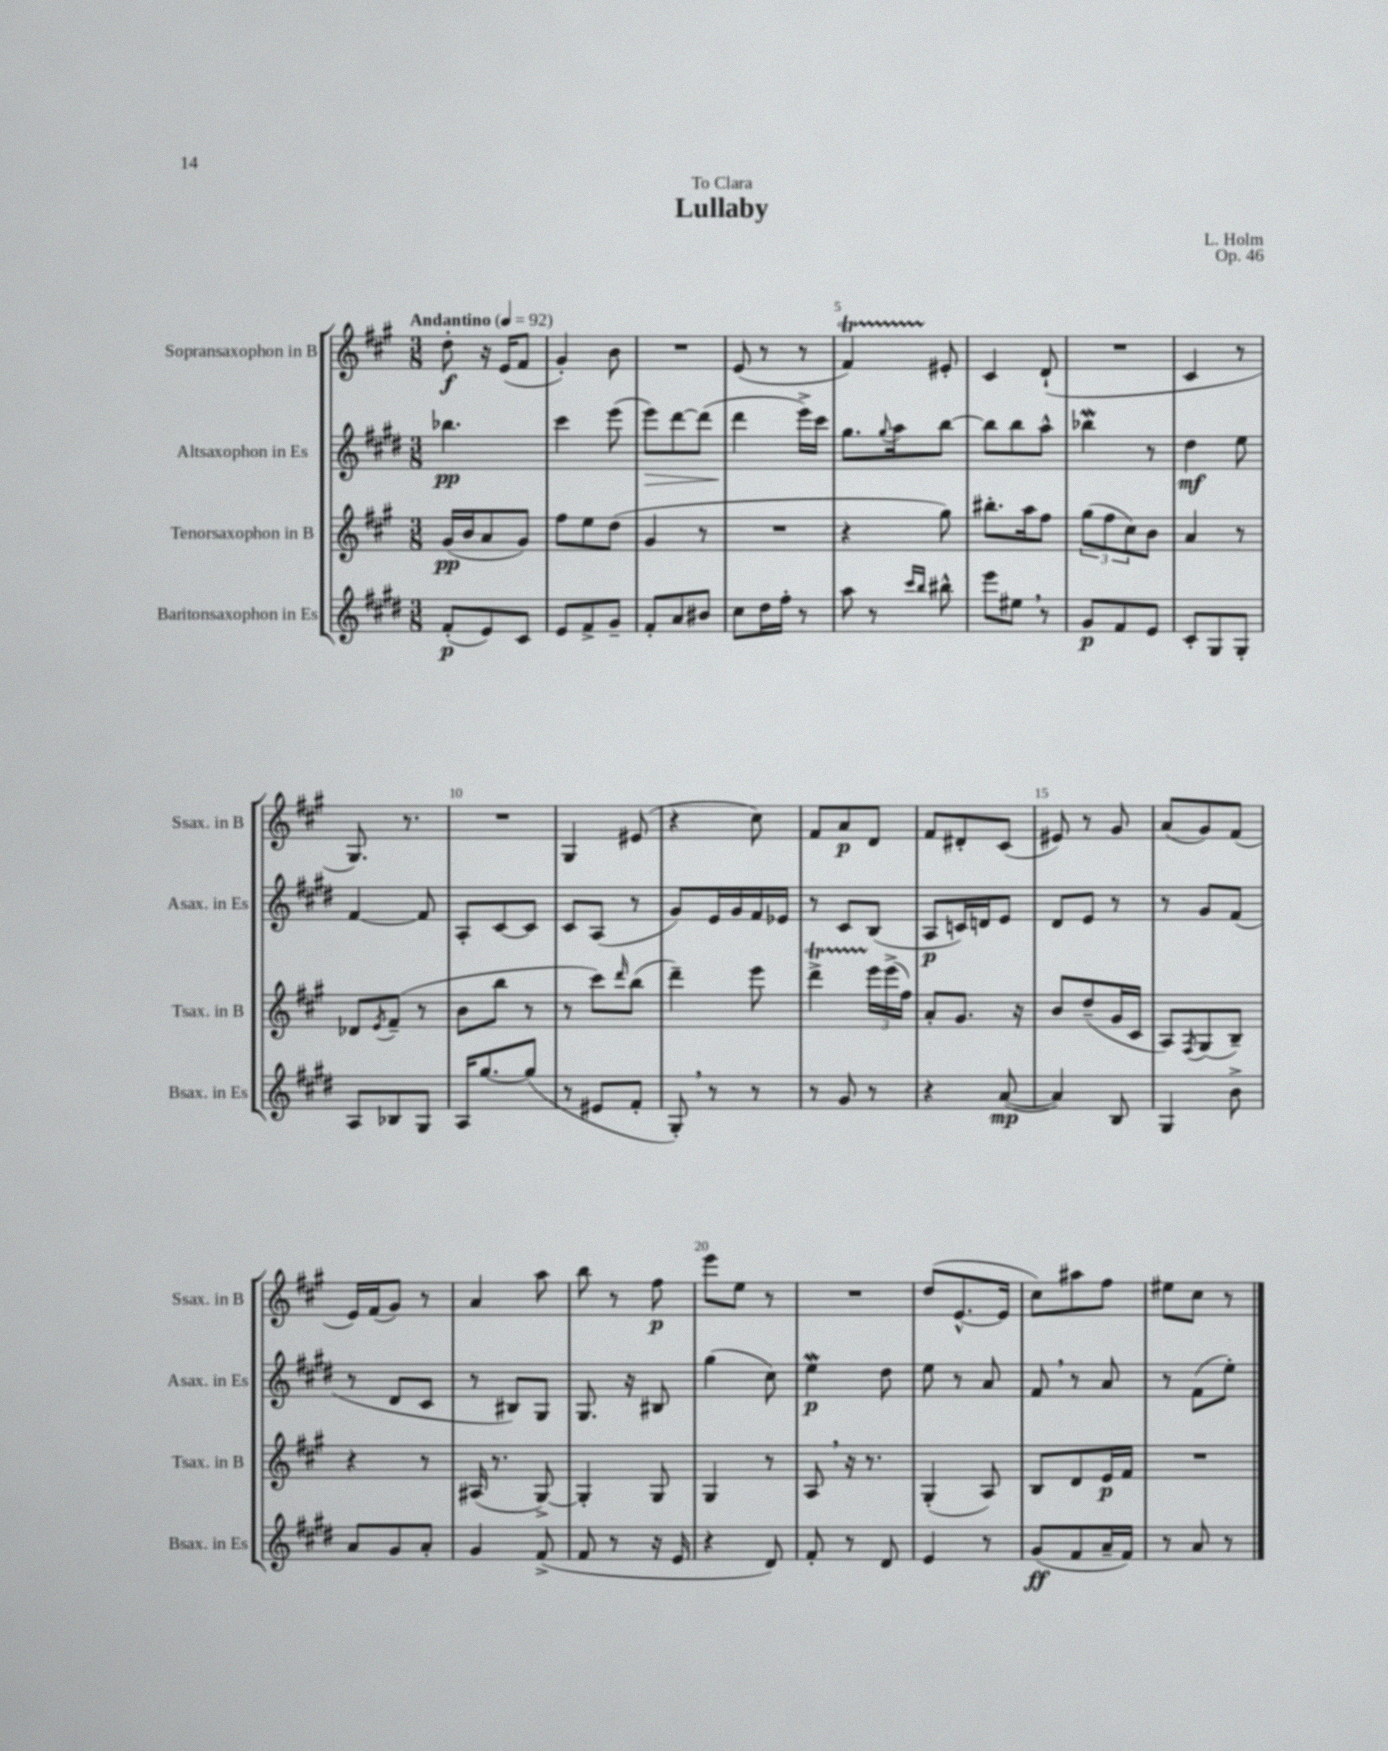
\header { title = "Lullaby" composer = "L. Holm" dedication = "To Clara" opus = "Op. 46" }
<<
\new StaffGroup <<
\new Staff = "s0" \with { instrumentName = "Sopransaxophon in B" shortInstrumentName = "Ssax. in B" } {
    \clef treble \key a \major \numericTimeSignature \time 3/8 \tempo "Andantino" 4 = 92
    d''8-.\f r16 e'16( fis'8 |
    gis'4-.) b'8 |
    R4. |
    e'8( r8 r8 |
    fis'4\startTrillSpan) eis'8-.\stopTrillSpan |
    cis'4 d'8-!( |
    R4. |
    cis'4 r8 |
    gis8.) r8. |
    R4. |
    gis4 eis'8( |
    r4 cis''8) |
    fis'8 a'8\p d'8 |
    fis'8 dis'8-. cis'8( |
    eis'8) r8 gis'8 |
    a'8( gis'8) fis'8( |
    e'16) fis'16( gis'8) r8 |
    a'4 a''8 |
    b''8 r8 fis''8\p |
    e'''8 e''8 r8 |
    R4. |
    d''8( e'8.~-^ e'16 |
    cis''8) ais''8 fis''8 |
    eis''8 cis''8 r8 \bar "|." |
}
\new Staff = "s1" \with { instrumentName = "Altsaxophon in Es" shortInstrumentName = "Asax. in Es" } {
    \clef treble \key e \major \numericTimeSignature \time 3/8
    bes''4.\pp |
    cis'''4 e'''8( |
    e'''8\>) dis'''8~ dis'''8( |
    dis'''4\! e'''16->) cis'''16 |
    gis''8. \appoggiatura { gis''8 } a''16 b''8~ |
    b''8 b''8 a''8-^ |
    bes''4\mordent r8 |
    dis''4\mf e''8 |
    fis'4~ fis'8 |
    a8-. cis'8~ cis'8 |
    cis'8 a8( r8 |
    gis'8) e'16 gis'16 fis'16 ees'16 |
    r8 cis'8 b8( |
    a8\p c'16) d'16 e'8 |
    dis'8 e'8 r8 |
    r8 gis'8 fis'8( |
    r8 dis'8 cis'8 |
    r8 bis8) gis8 |
    gis8. r16 bis8 |
    gis''4( cis''8) |
    e''4\mordent\p dis''8 |
    e''8 r8 a'8 |
    fis'8 \breathe r8 a'8 |
    r8 fis'8( e''8-.) \bar "|." |
}
\new Staff = "s2" \with { instrumentName = "Tenorsaxophon in B" shortInstrumentName = "Tsax. in B" } {
    \clef treble \key a \major \numericTimeSignature \time 3/8
    gis'16\pp( b'16 a'8 gis'8) |
    fis''8 e''8 d''8( |
    gis'4 r8 |
    R4. |
    r4 gis''8) |
    bis''8.-. a''16 fis''8 |
    \tuplet 3/2 { gis''8( fis''8 cis''8) } b'8 |
    a'4 r8 |
    des'8 \acciaccatura { e'8 } fis'8--( r8 |
    b'8 b''8 r8 |
    r8 cis'''8) \grace { d'''16 } b''8( |
    d'''4--) e'''8 |
    d'''4->\startTrillSpan \tuplet 3/2 { e'''16\stopTrillSpan e'''16->( fis''16) } |
    a'8-. gis'8. r16 |
    b'8 d''8--( gis'16 cis'16 |
    a8) \acciaccatura { fis8 } gis8( b8--) |
    r4 r8 |
    ais16( r8. gis8~->) |
    gis4-. gis8 |
    gis4 r8 |
    a8 \breathe r16 r8. |
    gis4-.( a8) |
    b8 d'8 e'16\p fis'16 |
    R4. \bar "|." |
}
\new Staff = "s3" \with { instrumentName = "Baritonsaxophon in Es" shortInstrumentName = "Bsax. in Es" } {
    \clef treble \key e \major \numericTimeSignature \time 3/8
    fis'8-.\p( e'8) cis'8 |
    e'8 fis'8-> gis'8-- |
    fis'8-. a'8 bis'8 |
    cis''8 dis''16 fis''16-. r8 |
    a''8 r8 \grace { cis'''16 b''16 } bis''8-^ |
    e'''8 eis''8 \breathe r8 |
    gis'8\p fis'8 e'8 |
    cis'8-. gis8 gis8-. |
    a8 bes8 gis8 |
    a16 gis''8.~ gis''8( |
    r8 eis'8 fis'8-. |
    gis8-.) \breathe r8 r8 |
    r8 gis'8 r8 |
    r4 a'8~\mp( |
    a'4) b8 |
    gis4 b'8-> |
    a'8 gis'8 a'8-. |
    gis'4 fis'8->( |
    fis'8 r8 r16 e'16 |
    r4 dis'8) |
    fis'8-. r8 dis'8 |
    e'4 r8 |
    gis'8\ff( fis'8 a'16-- fis'16) |
    r8 a'8 r8 \bar "|." |
}
>>
>>
\layout { \context { \Score \override BarNumber.break-visibility = ##(#f #t #t) barNumberVisibility = #(every-nth-bar-number-visible 5) } }
